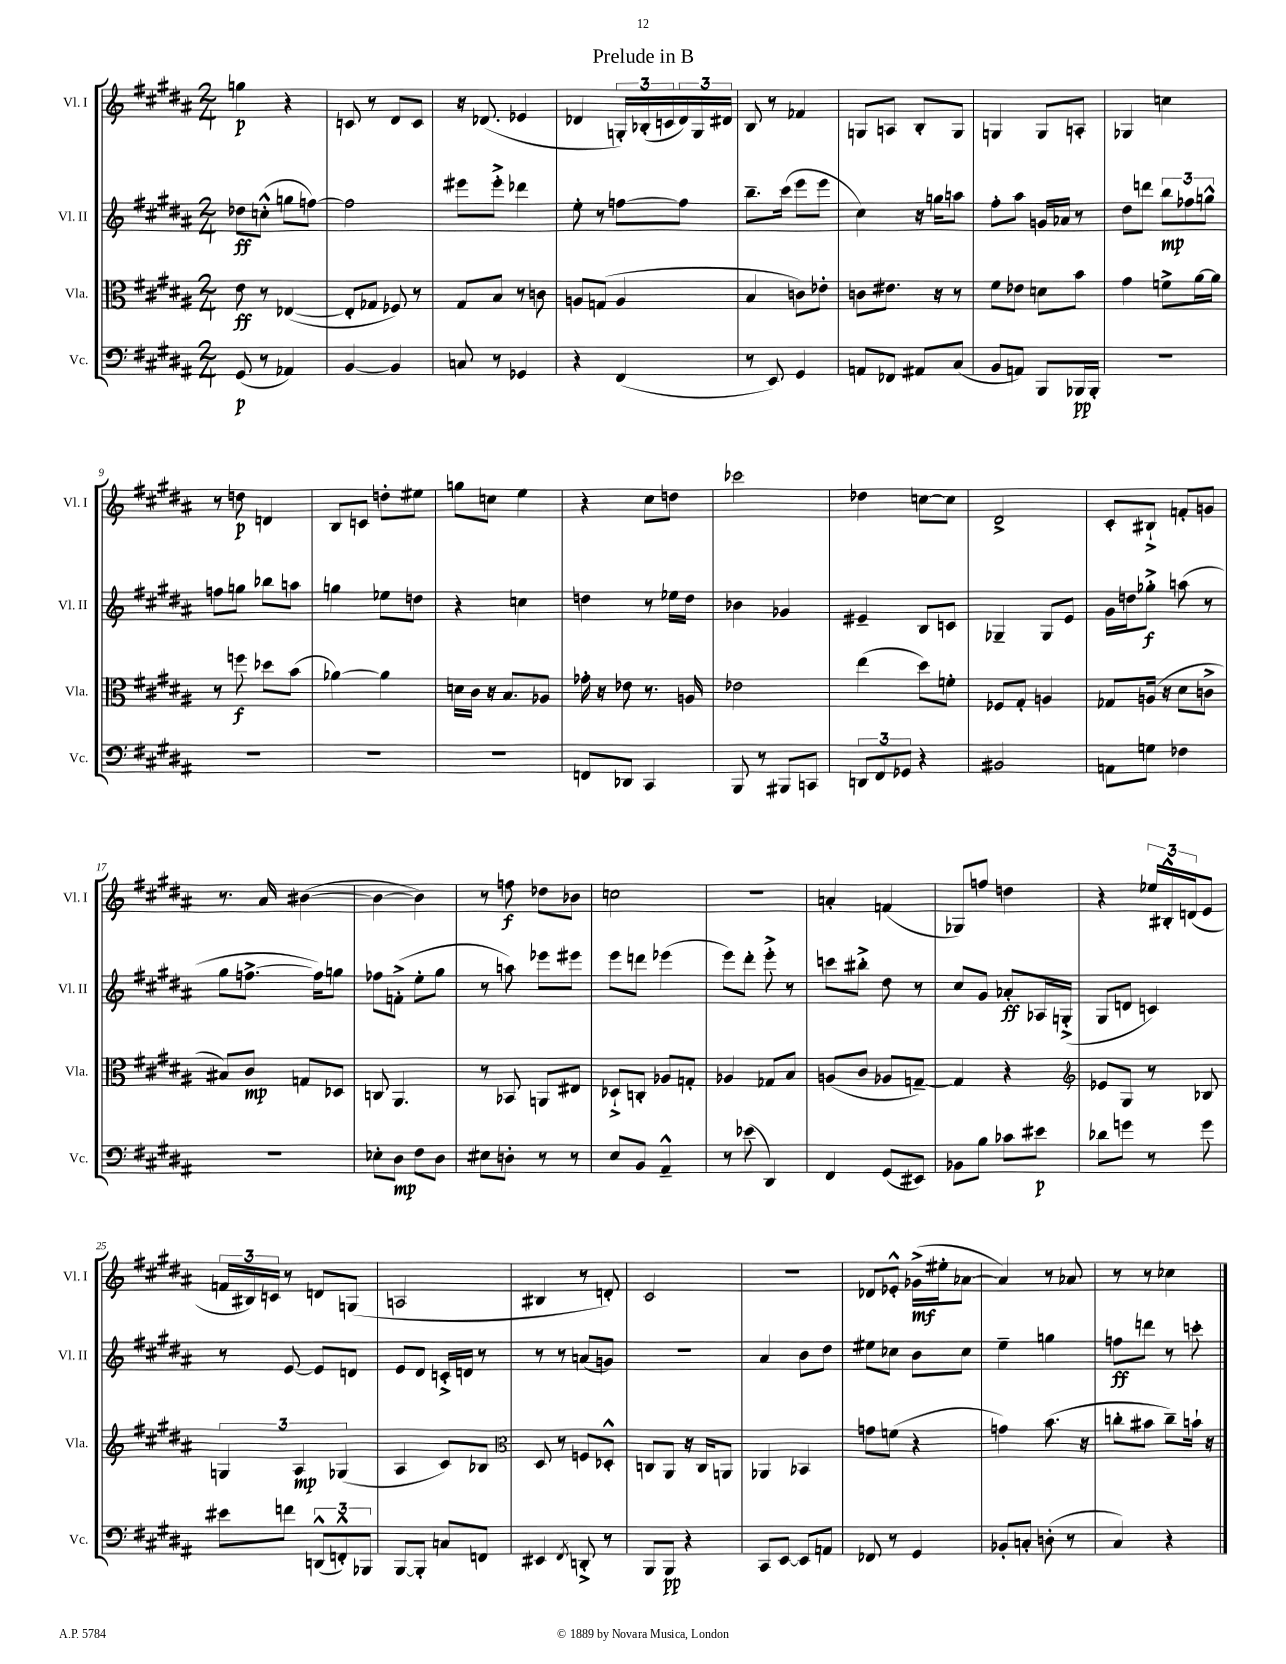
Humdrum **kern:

**kern	**kern	**kern	**kern
*staff4	*staff3	*staff2	*staff1
*clefF4	*clefC3	*clefG2	*clefG2
*k[f#c#g#d#a#]	*k[f#c#g#d#a#]	*k[f#c#g#d#a#]	*k[f#c#g#d#a#]
*M2/4	*M2/4	*M2/4	*M2/4
(8GG#	8e	8dd-	4gg
8r	8r	(8cc'^^	.
4AA-)	([4E-	8gg	4r
.	.	[8ff)	.
=	=	=	=
[4BB	8E-']	2ff]	8c
.	8G-	.	8r
4BB]	8F-)	.	8d#
.	8r	.	8c
=	=	=	=
8C	8G#	8eee#	16r
.	.	.	(8.d-
8r	8B	8eee#'^	.
4GG-	8r	4ddd-	4e-
.	8c	.	.
=	=	=	=
4r	8A	8ee'	4d-
.	(8G	8r	.
(4FF#	4A	[8ff	24G')
.	.	.	(24B-'
.	.	.	24c
.	.	8ff]	24d-)
.	.	.	24G
.	.	.	24d#
=	=	=	=
8r	4B	8.bb~	8B
8EE)	.	.	8r
.	.	(16ccc#	.
4GG#	8c)	8eee	4f-
.	8e-'	8eee	.
=	=	=	=
8AA	8c	4cc#)	8G
8FF-	8.e#	.	8A
8AA#	.	16r	8B'
.	16r	16gg	.
(8C#	8r	8aa	8G
=	=	=	=
8BB	8f#	8ff#'	4G
8AA)	8e-	8aa#	.
8BBB	8d	16g	8G
.	.	16a-	.
16BBB-	8b	8r	8A'
16BBB-'	.	.	.
=	=	=	=
2r	4g#	8dd#	4G-
.	.	8ddd	.
.	8f^	12bb	4cc
.	.	12ff-	.
.	[16a#	.	.
.	.	12gg^^	.
.	16a#]	.	.
=	=	=	=
2r	8r	8ff	8r
.	8ff	8gg	8dd
.	8dd-	8bb-	4d
.	(8b	8aa	.
=	=	=	=
2r	[4a-)	4gg	8B
.	.	.	8c
.	4a-]	8ee-	8dd'
.	.	8dd	8ee#
=	=	=	=
2r	16d	4r	8gg
.	16c#	.	.
.	16r	.	8cc
.	8.B	.	.
.	.	4cc	4ee
.	8A-	.	.
=	=	=	=
8FF	16g-'	4dd	4r
.	16r	.	.
8DD-	8e-	.	.
4CC#	8.r	8r	8cc#
.	.	16ee-	8dd
.	16A	16dd	.
=	=	=	=
8BBB	2e-	4b-	2ccc-
8r	.	.	.
8BBB#	.	4g-	.
8CC	.	.	.
=	=	=	=
12DD	(4ee	4e#~	4dd-
12FF#	.	.	.
12GG-	.	.	.
4r	8dd#)	8B	[8cc
.	8f'	8c	8cc]
=	=	=	=
2BB#	8F-	4G-~	2d#^
.	8G#'	.	.
.	4A	8G-	.
.	.	8e	.
=	=	=	=
8AA	8G-	16g#	8c#'
.	.	16dd	.
8G	(16A	8gg-'^	8B#`^
.	16r	.	.
4F-	8d#	(8aa	8f'
.	8c^	8r	8g
=	=	=	=
2r	8B#)	8gg#	8.r
.	8c#	[8.ff^	.
.	.	.	16a#
.	8G	.	([4b#
.	.	16ff])	.
.	8D-	8gg	.
=	=	=	=
8E-'	8C	8ff-	4b#_
8D#	4.AA#	(8f'^	.
8F#	.	8ee'	4b#])
8D#	.	8gg#	.
=	=	=	=
8E#	8r	8r	8r
8D'	8BB-	8aa)	8ff
8r	8AA	8eee-	8dd-
8r	8E#	8eee#	8b-
=	=	=	=
8E	8D-`^	8eee	2cc
8BB	8C'	8ddd	.
4AA#~^^	8A-	(4eee-	.
.	8G'	.	.
=	=	=	=
8r	4A-	8eee)	2r
(8e-	.	8ddd#'	.
4DD#)	8G-	8eee'^	.
.	8B	8r	.
=	=	=	=
4FF#	(8A	8ccc	4a'
.	8c#	8bb#'^	.
(8GG#	8A-	8dd#	(4f
8EE#)	[8G~)	8r	.
=	=	=	=
8BB-	4G]	8cc#	8G-)
8B	.	8g#	8ff
8c-	4r	8a-'	4dd
8e#	.	16A-	.
.	.	(16G'^	.
=	=	=	=
*	*clefG2	*	*
8d-	8e-	8G#	4r
8g	8G#	8d	.
8r	8r	4c)	24ee-
.	.	.	24B#'^^
.	.	.	(24d
8g	8B-	.	8e
=	=	=	=
8e#	6G	8r	24f
.	.	.	24B#)
.	.	.	24c
8f	.	[8e	8r
.	6A#	.	.
(12DD^^	.	8e]	8d
12FF'^^)	(6G-	.	.
.	.	8d	(8G
12BBB-	.	.	.
=	=	=	=
[8BBB	4A#	8e	2A
8BBB']	.	8d#	.
8C	8c#)	16c'^	.
.	.	16d	.
8FF	8B-	8r	.
=	=	=	=
*	*clefC3	*	*
4EE#	8D#	8r	4B#
.	8r	8r	.
8qFF#	.	.	.
8DD'^	8F	(8a	8r
8r	8D-'^^	8g)	8d')
=	=	=	=
8BBB	8C	2r	2c#
8BBB	8AA#	.	.
4r	16r	.	.
.	16C	.	.
.	8AA	.	.
=	=	=	=
8CC#	4AA-	4a#	2r
[8EE	.	.	.
8EE]	4BB-	8b	.
8AA	.	8dd#	.
=	=	=	=
8FF-	8g	8ee#	8d-
8r	(8f	8cc-	8e-'^^
4GG#	4r	8b	(16g-^
.	.	.	16ee#'
.	.	8cc-	[8a-
=	=	=	=
8BB-'	4g)	4ee~	4a-])
8C'	.	.	.
(8D'	(8.b	4gg	8r
8r	.	.	8a-
.	16r	.	.
=	=	=	=
4C#)	8cc'	8ff	8r
.	8b#	8ddd	8r
4r	8cc~)	8r	4cc-
.	16b`	8ccc'	.
.	16r	.	.
==	==	==	==
*-	*-	*-	*-
